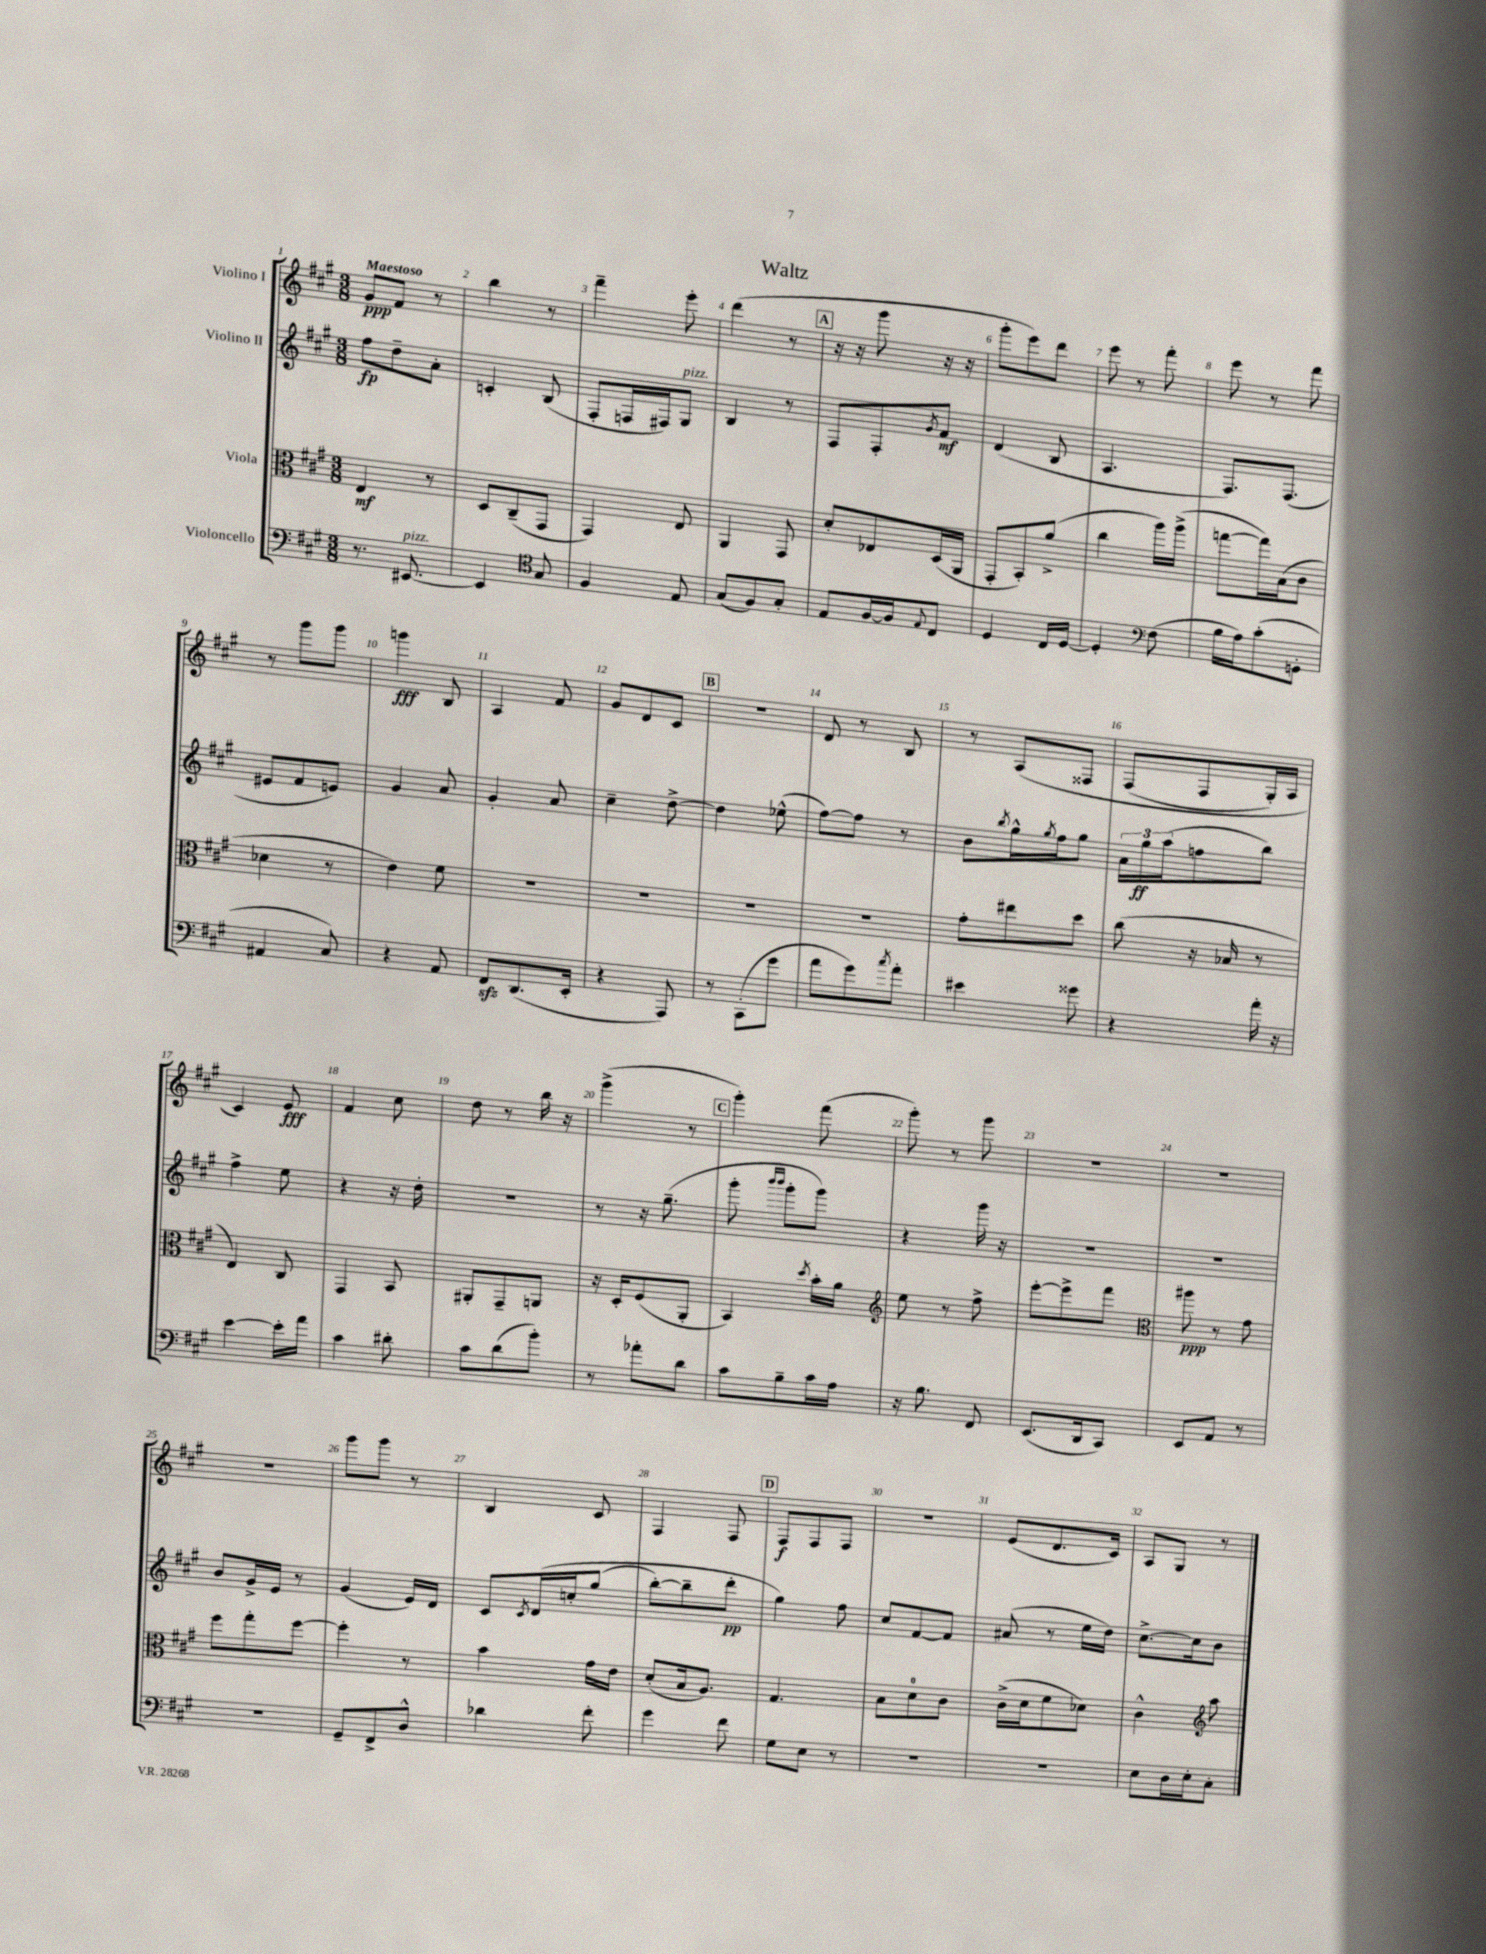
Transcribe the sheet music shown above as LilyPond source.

\header { title = "Waltz" }
<<
\new StaffGroup <<
\new Staff = "s0" \with { instrumentName = "Violino I" } {
    \clef treble \key a \major \numericTimeSignature \time 3/8 \tempo "Maestoso"
    gis'8\ppp fis'8 r8 |
    b''4 r8 |
    fis'''4-- e'''8-. |
    d'''4( r8 |
    \mark \markup { \box "A" } r16 r16 gis'''8 r16 r16 |
    gis'''8-. e'''8) d'''8 |
    e'''8 r8 fis'''8-. |
    e'''8 r8 fis'''8 |
    r8 gis'''8 gis'''8 |
    g'''4\fff b8 |
    a4 fis'8 |
    gis'8 d'8 cis'8 |
    \mark \markup { \box "B" } R4. |
    d'8 r8 b8 |
    r8 a8\( fisis8 |
    fis8( fis8 gis16-.) a16 |
    cis'4\) e'8\fff |
    fis'4 cis''8 |
    d''8 r8 b''16 r16 |
    gis'''4->( r8 |
    \mark \markup { \box "C" } gis'''4-.) fis'''8( |
    gis'''8-.) r8 gis'''8 |
    R4. |
    R4. |
    R4. |
    gis'''8 gis'''8 r8 |
    b4 cis'8 |
    fis4 fis8 |
    \mark \markup { \box "D" } fis8\f fis8 fis8 |
    R4. |
    e'8( d'8. cis'16) |
    a8 gis8 r8 \bar "|." |
}
\new Staff = "s1" \with { instrumentName = "Violino II" } {
    \clef treble \key a \major \numericTimeSignature \time 3/8
    fis''8\fp d''8-- a'8-. |
    c'4-. b8( |
    fis8-. f16 fis16) gis8^\markup { \italic "pizz." } |
    b4 r8 |
    \mark \markup { \box "A" } fis8 fis8-. \acciaccatura { gis'8 } fis'8\mf |
    d'4( b8 |
    a4. |
    fis8.) fis8.( |
    eis'8 fis'8 e'8) |
    gis'4 a'8 |
    gis'4-. a'8 |
    cis''4-- d''8~-> |
    \mark \markup { \box "B" } d''4 ees''8-^( |
    fis''8~) fis''8 r8 |
    b'8 \acciaccatura { b''8 } gis''16-^ \acciaccatura { gis''8 } fis''16 gis''8 |
    \tuplet 3/2 { a'16 gis''16\ff a''16( } f''8 b''8) |
    fis''4-> e''8 |
    r4 r16 d''16-. |
    R4. |
    r8 r16 gis''8.--( |
    \mark \markup { \box "C" } gis'''8-. \grace { b'''16 b'''16 } gis'''8-. gis'''8) |
    r4 gis'''16 r16 |
    R4. |
    R4. |
    b'8 gis'16-> e'16 r8 |
    gis'4( e'16) d'16 |
    cis'8 \acciaccatura { cis'8 } d'16\( c''16-. gis''8( |
    b''8~-.) b''8-- d'''8-.\pp |
    \mark \markup { \box "D" } gis''4\) fis''8 |
    cis''8 fis'8~ fis'8 |
    ais'8( r8 e''16 d''16) |
    cis''8.~-> cis''16 b'8 \bar "|." |
}
\new Staff = "s2" \with { instrumentName = "Viola" } {
    \clef alto \key a \major \numericTimeSignature \time 3/8
    e4\mf r8 |
    d8 cis8--( gis,8 |
    gis,4) e8 |
    a,4 gis,8 |
    \mark \markup { \box "A" } d'8-. ees8 d16( a,16 |
    gis,8-. b,8-.) a'8->( |
    cis''4 a''16) a''16->( |
    g''8~ g''16) b16( cis'8 |
    des'4 r8 |
    e'4) fis'8 |
    R4. |
    R4. |
    \mark \markup { \box "B" } R4. |
    R4. |
    gis'8-. eis''8 d''8 |
    cis''8( r16 bes16 r8 |
    e4) cis8 |
    gis,4 b,8 |
    ais,8-. gis,8-- a,8 |
    r16 d16-. fis8( a,8-. |
    \mark \markup { \box "C" } b,4) \acciaccatura { d''8 } b'16-. a'16 |
    \clef treble e''8 r8 fis''8-> |
    e'''8~-. e'''8-> fis'''8 |
    \clef alto ais''8\ppp r8 gis'8 |
    fis''8 gis''8-. fis''8~ |
    fis''4-. r8 |
    b'4 gis'16 e'16 |
    d'8-.( b16 a8.) |
    \mark \markup { \box "D" } gis4. |
    b8 d'8-0 cis'8 |
    cis'16->( d'16 fis'8 des'8) |
    cis'4-^ \clef treble a''8 \bar "|." |
}
\new Staff = "s3" \with { instrumentName = "Violoncello" } {
    \clef bass \key a \major \numericTimeSignature \time 3/8
    r8. eis,8.~^\markup { \italic "pizz." } |
    eis,4 \clef tenor gis8 |
    fis4 e8 |
    gis8( fis8) gis8-. |
    \mark \markup { \box "A" } e8 fis16~ fis16 \appoggiatura { e8 } cis8 |
    d4 cis16 d16~ |
    d4-. \clef bass fis8( |
    b16 a16) cis'8-.( g,8-. |
    ais,4 cis8) |
    r4 a,8 |
    fis,8\sfz d,8.( e,16-. |
    r4 a,,8) |
    \mark \markup { \box "B" } r8 cis,8-.( gis'8 |
    a'8 gis'8) \acciaccatura { cis''8 } a'8-. |
    eis'4 gisis'8 |
    r4 a'16-. r16 |
    e'4~ e'16-. a'16 |
    cis'4 dis'8-. |
    cis'8 d'8( b'8-.) |
    r8 aes'8-. d'8 |
    \mark \markup { \box "C" } cis'8 b8-- cis'16 a16 |
    r16 b8. fis,8 |
    e,8.( d,16 cis,8) |
    e,8 a,8 r8 |
    R4. |
    gis,8-- fis,8-> d8-^ |
    des'4 fis'8-. |
    gis'4 fis'8 |
    \mark \markup { \box "D" } gis8 e8 r8 |
    R4. |
    R4. |
    e8 d16 e16-. cis8-. \bar "|." |
}
>>
>>
\layout { \context { \Score \override BarNumber.break-visibility = ##(#f #t #t) barNumberVisibility = #all-bar-numbers-visible } }
